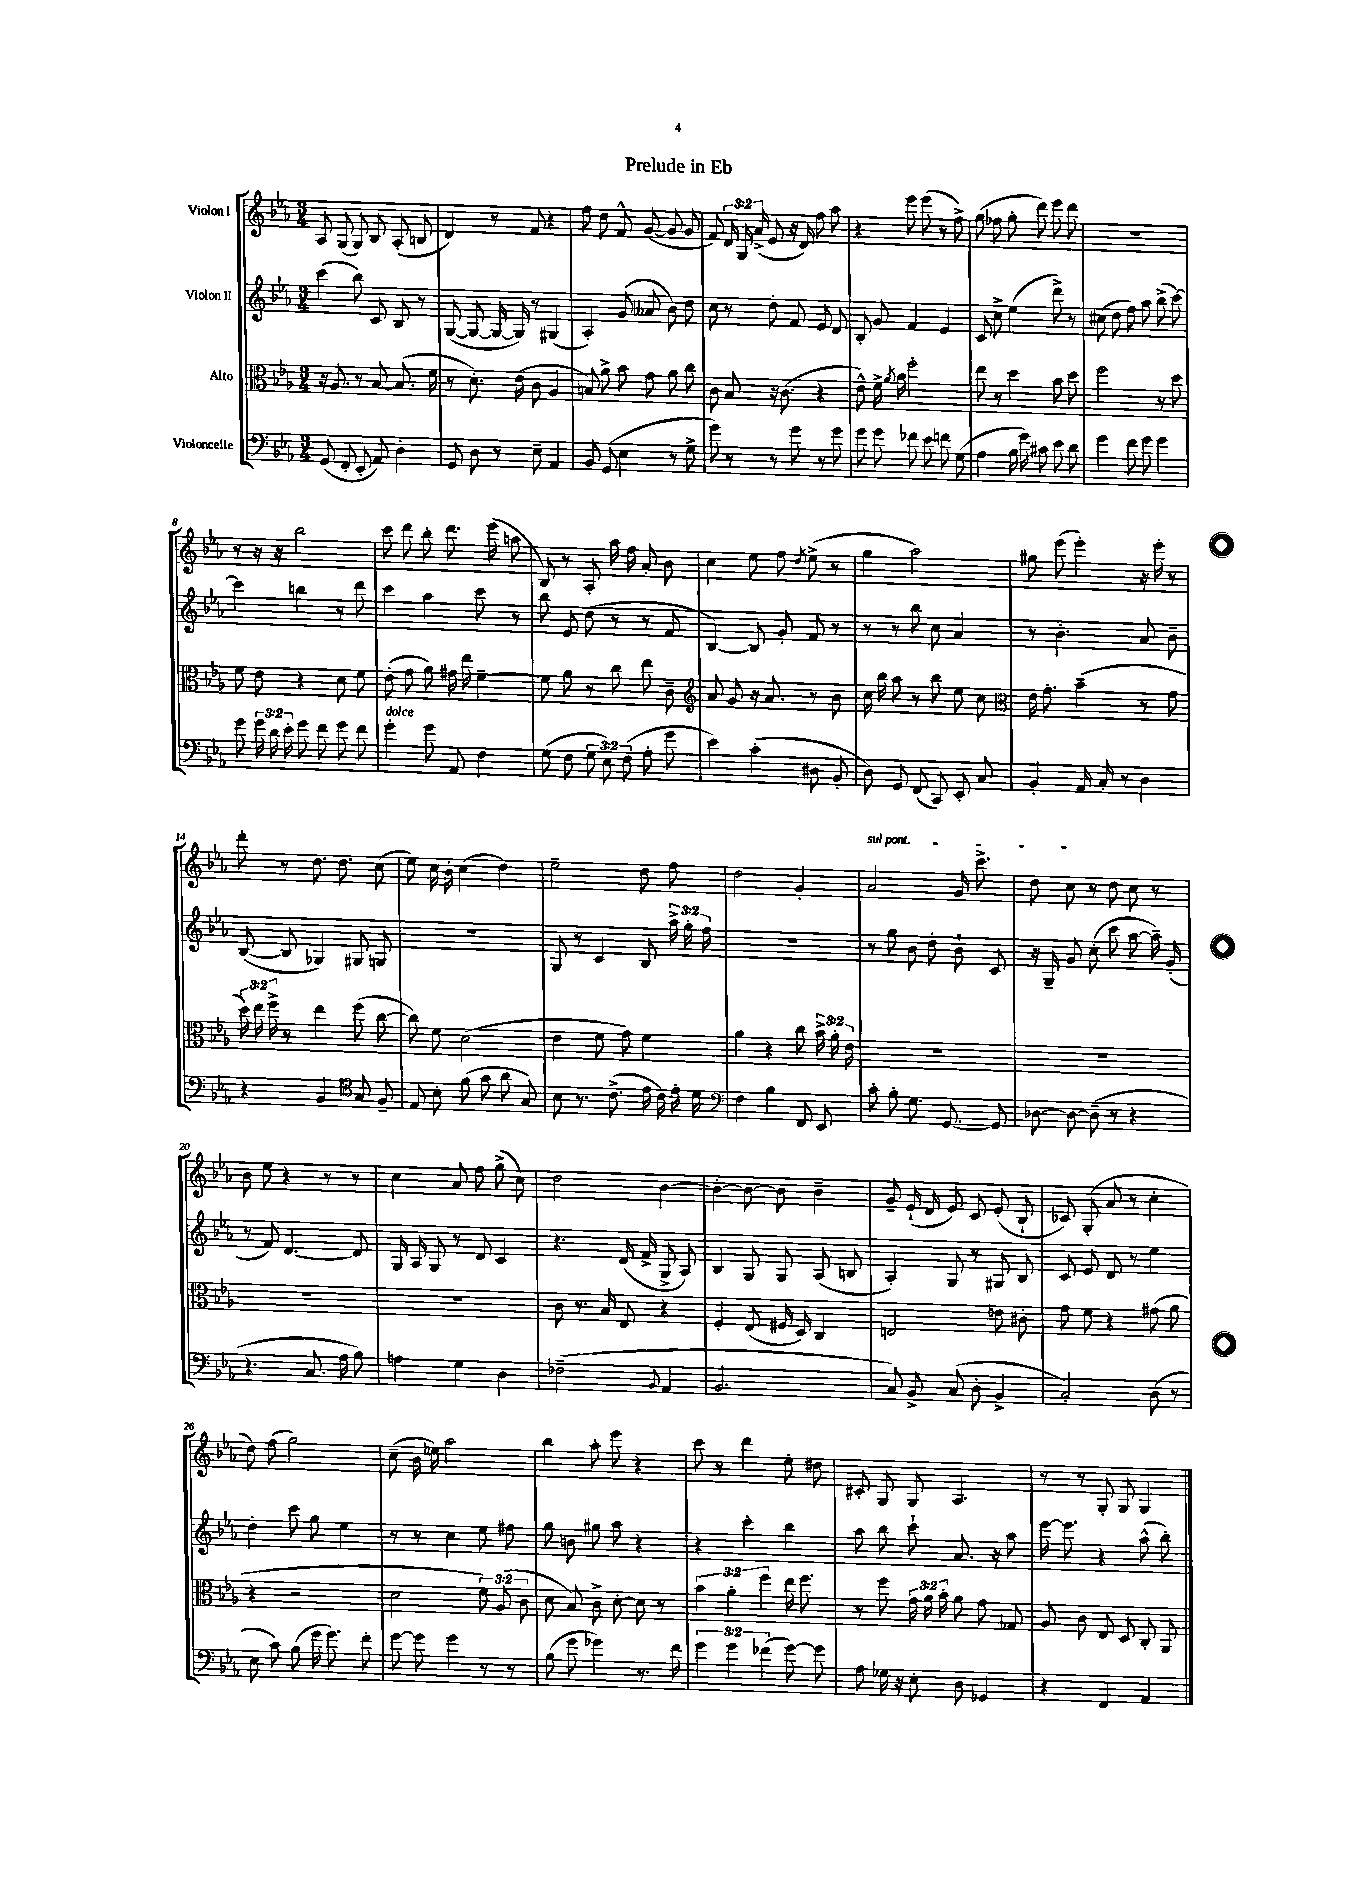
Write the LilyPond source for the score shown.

\header { title = "Prelude in Eb" }
<<
\new StaffGroup <<
\new Staff = "s0" \with { instrumentName = "Violon I" } {
    \clef treble \key ees \major \numericTimeSignature \time 3/4 \override Staff.TupletNumber.text = #tuplet-number::calc-fraction-text
    \autoBeamOff aes8 g8( g8) bes8 aes8-.( b8 |
    d'4) r8 f'8 r4 |
    f''8 d''8 f'8-^ g'8~( g'8 g'8 |
    f'8) \tuplet 3/2 { d'16 g16 aes'16->( } ees'8 r16 d'16) f''8 aes''8 |
    r4 ees'''8 ees'''8( r8 f''8->) |
    g''8( fes''8 g''8-. d'''8) ees'''8 d'''8 |
    R2. |
    r8 r16 r16 bes''2 |
    c'''8 d'''8 bes''8-. d'''8. ees'''16( a''8 |
    bes8) r8 aes8-. aes''16 f''16 aes'8-. bes'8 |
    c''4 ees''8 f''8 \acciaccatura { d''8 } ees''8->( r8 |
    g''4 aes''2) |
    gis''8 ees'''8( ees'''4-.) r16 ees'''16-. r8 |
    d'''8-. r8 d''8. d''8. c''8( |
    ees''8) c''16 bes'16-. c''4( d''4) |
    ees''2-- d''8 f''8 |
    d''2 g'4-. |
    \once \override TextSpanner.bound-details.left.text = \markup { \italic "sul pont." } aes'2\startTextSpan g'16 c'''8.-> |
    d''8 c''8\stopTextSpan r8 d''8 c''8 r8 |
    bes'8 ees''8 r4 r8 r8 |
    c''4 aes'8 f''8 g''8->( c''8) |
    d''2 bes'4~ |
    bes'4~-. bes'8~ bes'8 bes'4-- |
    g'8-- ees'16-!( d'16 ees'8) c'8 ees'8-.( bes8-! |
    ces'8) g8-.( aes'8 r8 c''4-. |
    d''8) f''8( g''2) |
    c''8--( bes'16 e''16) aes''2 |
    bes''4 aes''8-. ees'''8 r4 |
    c'''8 r8 d'''4 ees''8-. dis''8 |
    cis'8-. g8 g8 aes4. |
    r8 r8 g8-. g8 g4 \bar "|." |
}
\new Staff = "s1" \with { instrumentName = "Violon II" } {
    \clef treble \key ees \major \numericTimeSignature \time 3/4 \override Staff.TupletNumber.text = #tuplet-number::calc-fraction-text
    \autoBeamOff c'''4( bes''8) c'8 bes8 r8 |
    g8~( g8~ g16~ g16) r8 gis4( |
    aes4-.) g'8( aeses'8 bes'8) d''8 |
    c''8 r8 d''8-. f'8 ees'8 d'8 |
    bes8-. g'8 f'4 ees'4 |
    c'8 c''8-> ees''4( d'''8->) r8 |
    cis''8( d''8 f''8) aes''8 bes''8->( c'''8~) |
    c'''4 b''4 r8 d'''8 |
    c'''4 aes''4 c'''8 r8 |
    bes''8 ees'8 d''8( r8 r8 f'8 |
    bes4~) bes8 g'8-. f'8 r8 |
    r8 r8 bes''8 c''8 aes'4 |
    r8 bes'4.-. aes'8 bes'8-- |
    bes8~( bes8 ges4) gis8 g8 |
    R2. |
    g8 r8 c'4 bes8 \tuplet 3/2 { aes''16-> g''16-. f''16 } |
    R2. |
    r8 g''8 bes'8 d''8-. bes'8-! c'8 |
    r16 g16-- g'8 c''8-.( c'''8 aes''8~ aes''16--) g'16-.( |
    r8 f'8) d'4.~ d'8 |
    g16 aes16 g8 r8 d'8 c'4 |
    r4. d'16( f'16-> g8-> aes8) |
    bes4 g8 g8 aes8( b8 |
    aes4-.) g8 r8 gis8 bes8 |
    c'8 ees'8 d'8 r8 ees''4 |
    d''4-. c'''8 g''8 ees''4 |
    r8 r8 c''4 ees''8 fis''8 |
    g''8 b'8 gis''8 aes''8 r4 |
    r4 c'''4-. bes''4 |
    aes''8 bes''8 c'''8-! aes'8. r16 aes''8 |
    ees'''16~ ees'''8. r4 aes''8-^( bes''8-.) \bar "|." |
}
\new Staff = "s2" \with { instrumentName = "Alto" } {
    \clef alto \key ees \major \numericTimeSignature \time 3/4 \override Staff.TupletNumber.text = #tuplet-number::calc-fraction-text
    \autoBeamOff r16 aes8. r8 bes8~ bes8.( f'16 |
    r8 d'8.-.) ees'16( c'8 aes4 |
    b8) aes'8-> bes'8 g'8 aes'8 c''8 |
    c'8 bes8 r16 c'8.( r4 |
    ees'8-^) f'16-> \acciaccatura { aes'8 } bes'16 f''2-. |
    ees''8 r8 d''4 bes'8 d''8 |
    f''2 r8 d''8 |
    f'8 ees'8 r4 d'8 f'8 |
    ees'8-.( g'8 aes'8) gis'16 ees''16 f'4~-- |
    f'8 aes'8 r8 c''8 ees''8 c'8-- |
    \clef treble aes'8 g'8 r16 aes'8. r8 bes'8 |
    c''16 bes''16 aes''8 r8 bes''8 ees''8 c''8 |
    \clef alto ees'16 g'8.-. bes'4--( r8 g'8 |
    \tuplet 3/2 { d''16) ees''16 f''16-> } r8 ees''4 f''8( c''8~ |
    c''8) f'8 d'2( |
    ees'4 f'8 g'8) f'4 |
    aes'4 r4 c''8 \tuplet 3/2 { bes'16-> aes'16-. ees'16 } |
    R2. |
    R2. |
    R2. |
    R2. |
    c'8 r8. bes16 ees8 r4 |
    f4-. ees8( fis16 d16) c4 |
    e2 e'8 cis'8-. |
    g'8 f'8 r4 gis'8( aes'8 |
    r4 r2 |
    d'2 \tuplet 3/2 { f'8) aes8( c'8 } |
    d'8 bes8) c'8-> d'8~-. d'8 r8 |
    \tuplet 3/2 { bes'4 aes'4-. f''4 } ees''16 f''8. |
    r8 f''8 \tuplet 3/2 { g'16 aes'16 bes'16-. } aes'8 g'8 ges8 |
    aes8 c'8 ees8 d8 c8-. aes,8 \bar "|." |
}
\new Staff = "s3" \with { instrumentName = "Violoncelle" } {
    \clef bass \key ees \major \numericTimeSignature \time 3/4 \override Staff.TupletNumber.text = #tuplet-number::calc-fraction-text
    \autoBeamOff g,8( f,8-. ees,8-. aes,8) d4-. |
    g,8 d8 r8 ees8-- aes,4 |
    bes,8 g,8( ees4 r8 g8-> |
    g'8) r8 r8 g'8 r8 g'8 |
    g'8 g'8 fes'8 ees'8 f'8 g8( |
    aes4 bes16 g'16) cis'8 ees'8 d'8 |
    g'4 f'8 g'8 g'4 |
    g'8 \tuplet 3/2 { g'16 d'16 ees'16-. } g'8 f'8 g'8 f'8 |
    g'4-.^\markup { \italic "dolce" } g'8 aes,8 f4 |
    g8( f8 \tuplet 3/2 { g8 ees8) f8( } aes8-. g'8 |
    ees'4) c'4-.( dis8 bes,8-. |
    d8) g,8 f,8( c,8) ees,8-. c8 |
    bes,4-. aes,16 c16-. r8 d4 |
    r4 bes,4 \clef tenor g8 f8-- |
    ees8 bes8-. f'8( g'8 aes'8 g8) |
    bes8 r8. c'8.->( ees'16 c'16) ees'16-. d'16 |
    \clef bass f4 bes4 f,8 ees,8 |
    c'8-. bes8-. g8. g,8.~ g,8 |
    des8~ des8~ des8--( r8 r4 |
    r4. c8. aes16 bes8) |
    a4 g4 d4 |
    fes2--( \appoggiatura { bes,8 } aes,4 |
    bes,2. |
    c8) bes,8-> c8( d8-. bes,4-> |
    c2-.) d8( r8 |
    ees8 c'8) bes8( g'16 g'8.) f'8-. |
    g'8~ g'8 g'4 r8 r8 |
    bes8( g'8 ges'4) r8. f'16 |
    \tuplet 3/2 { g'4 g'4 fes'4( } g'8~) g'8 |
    aes8 ges16 r16 ees8-. d8 ges,4 |
    r4 f,4 aes,4 \bar "|." |
}
>>
>>
